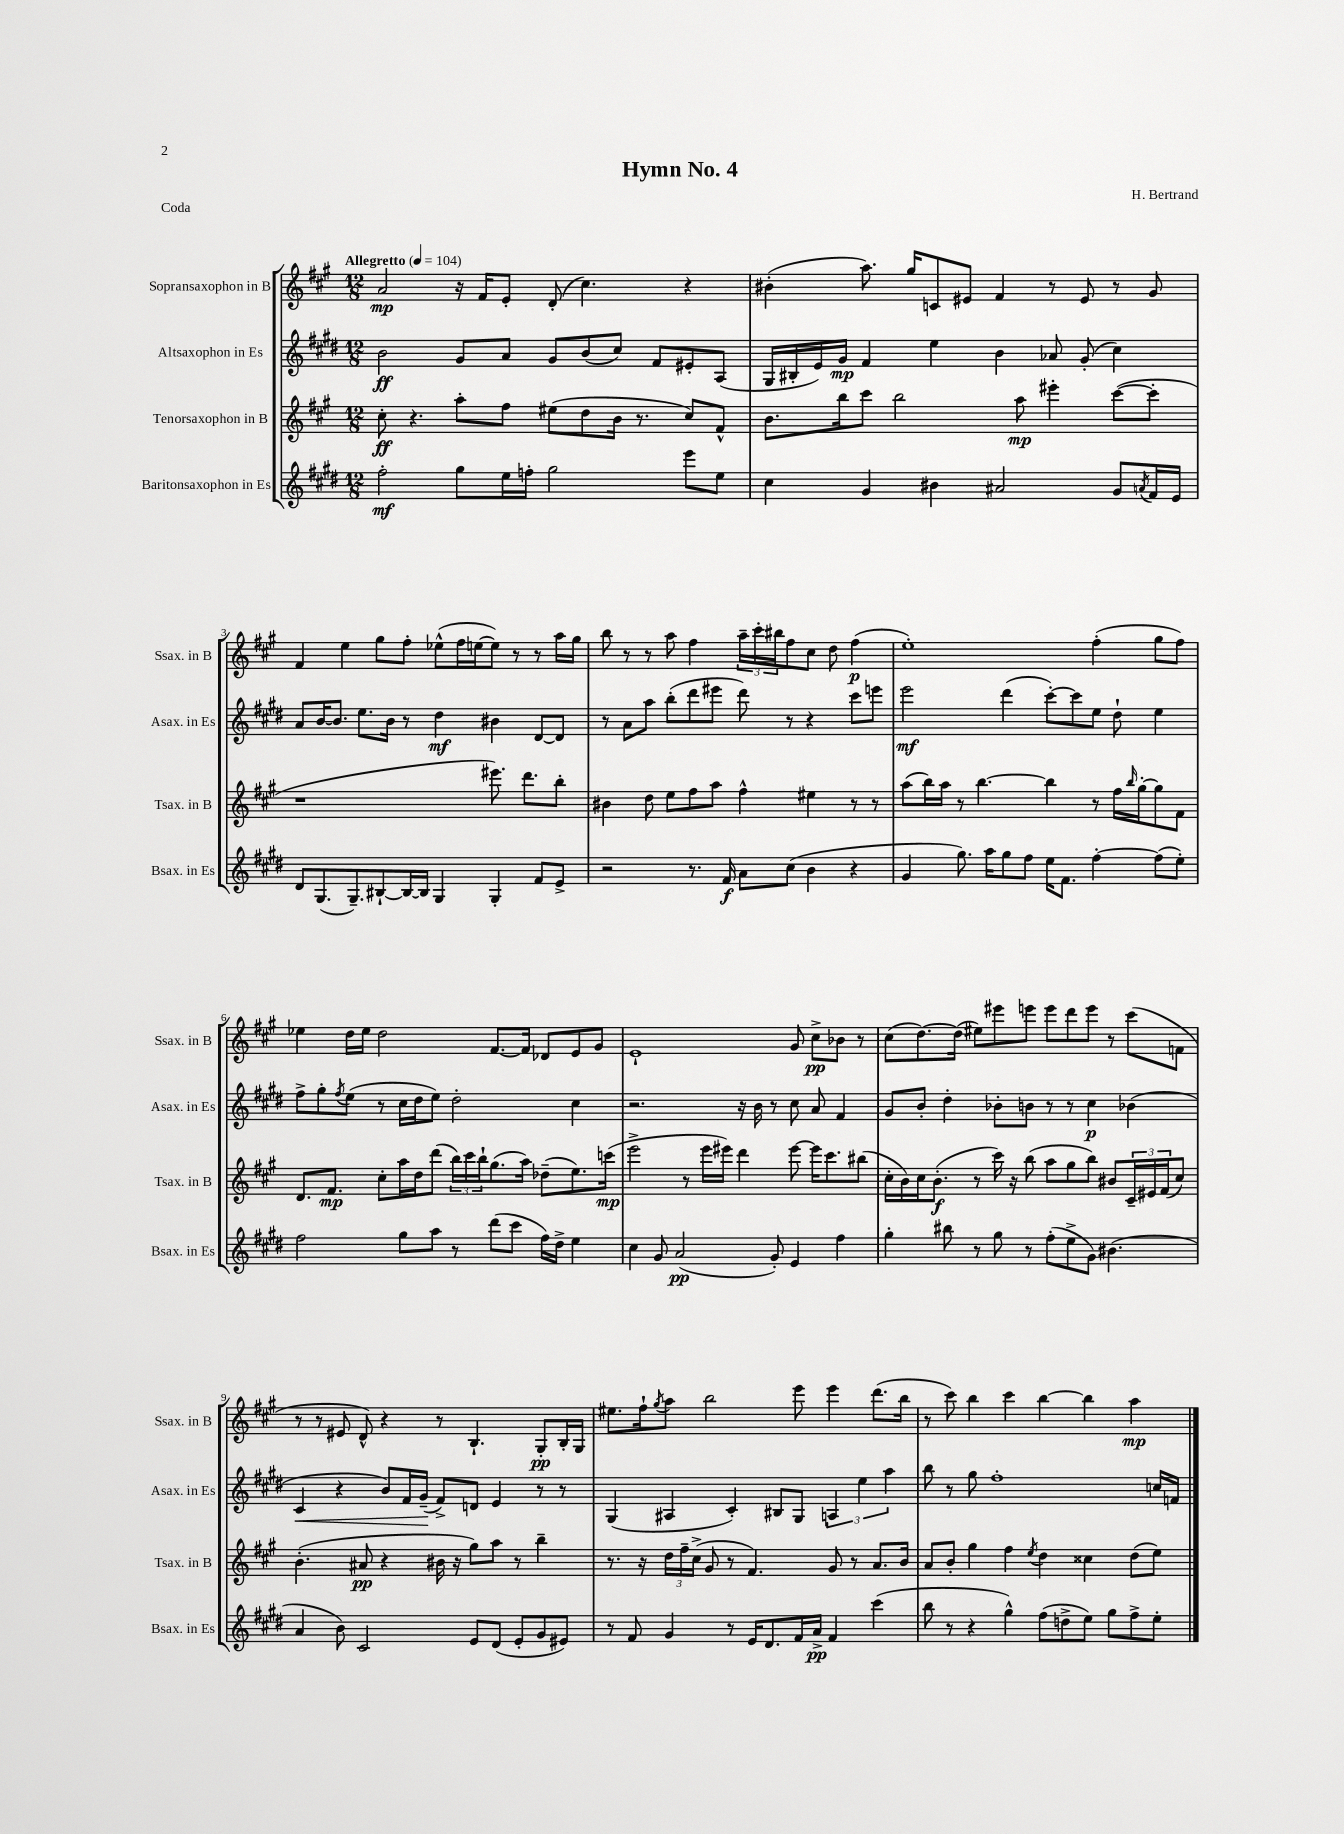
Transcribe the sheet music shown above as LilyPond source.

\header { title = "Hymn No. 4" composer = "H. Bertrand" piece = "Coda" }
<<
\new StaffGroup <<
\new Staff = "s0" \with { instrumentName = "Sopransaxophon in B" shortInstrumentName = "Ssax. in B" } {
    \clef treble \key a \major \numericTimeSignature \time 12/8 \tempo "Allegretto" 4 = 104
    a'2\mp r16 fis'16 e'8-. d'8-.( cis''4.) r4 |
    bis'4-.( a''8.) gis''16 c'8 eis'8 fis'4 r8 eis'8 r8 gis'8 |
    fis'4 e''4 gis''8 fis''8-. ees''8-^( fis''16 e''16~ e''8) r8 r8 a''16 gis''16 |
    b''8 r8 r8 a''8 fis''4 \tuplet 3/2 { a''16-- cis'''16-. bis''16 } fis''8 cis''8 d''8 fis''4\p( |
    e''1-.) fis''4-.( gis''8 fis''8) |
    ees''4 d''16 ees''16 d''2 fis'8.~ fis'16 des'8 e'8 gis'8 |
    e'1-! gis'8 cis''8->\pp bes'8 r8 |
    cis''8( d''8.~) d''16( eis''8) eis'''8 e'''8 e'''8 d'''8 e'''8 r8 cis'''8( f'8 |
    r8 r8 eis'8 d'8-^) r4 r8 b4.-! gis8-.\pp b16-. gis16 |
    eis''8. fis''16-! \acciaccatura { gis''8 } a''8 b''2 e'''8 e'''4 d'''8.( b''16 |
    r8 cis'''8) b''4 cis'''4 b''4~ b''4 a''4\mp \bar "|." |
}
\new Staff = "s1" \with { instrumentName = "Altsaxophon in Es" shortInstrumentName = "Asax. in Es" } {
    \clef treble \key e \major \numericTimeSignature \time 12/8
    b'2\ff gis'8 a'8 gis'8 b'8( cis''8) fis'8 eis'8-. a8( |
    gis16 bis16-. e'16) gis'16\mp fis'4 e''4 b'4 aes'8 gis'8-.( cis''4) |
    a'8 b'16~ b'8. e''8. b'16 r8 dis''4\mf bis'4 dis'8~ dis'8 |
    r8 a'8 a''8 b''8-.( dis'''8 eis'''8 dis'''8) r8 r4 cis'''8 e'''8 |
    e'''2\mf dis'''4( cis'''8~-.) cis'''8 e''8 dis''8-! e''4 |
    fis''8-> gis''8-. \acciaccatura { fis''8 } e''8( r8 cis''16 dis''16 e''8) dis''2-. cis''4 |
    r2. r16 b'16 r8 cis''8 a'8 fis'4 |
    gis'8 b'8-. dis''4-. bes'8-. b'8 r8 r8 cis''4\p bes'4( |
    cis'4\< r4 b'8) fis'16 gis'16--\!( fis'8->) d'8 e'4 r8 r8 |
    gis4( ais4 cis'4-.) bis8 gis8 \tuplet 3/2 { a4 e''4 a''4 } |
    b''8 r8 gis''8 fis''1-. c''16 f'16 \bar "|." |
}
\new Staff = "s2" \with { instrumentName = "Tenorsaxophon in B" shortInstrumentName = "Tsax. in B" } {
    \clef treble \key a \major \numericTimeSignature \time 12/8
    cis''8-.\ff r4. a''8-. fis''8 eis''8( d''8 b'16 r8. cis''8) fis'8-^ |
    b'8. b''16 cis'''8 b''2 a''8\mp eis'''4-. cis'''8~( cis'''8-. |
    r1 eis'''8.) d'''8. b''8-. |
    bis'4 d''8 e''8 fis''8 a''8 fis''4-^ eis''4 r8 r8 |
    a''8( b''16) a''16 r8 b''4.~ b''4 r8 fis''16 \grace { b''16 } gis''16~-. gis''8 fis'8 |
    d'8. fis'8.\mp cis''8-. a''16 d''16 d'''8( \tuplet 3/2 { b''16) cis'''16 b''16-! } gis''8.( a''16) des''8--( e''8.) c'''16\mp( |
    e'''2-> r8 e'''16 eis'''16) d'''4 eis'''8~ eis'''16 cis'''8. bis''8( |
    cis''16-. b'16) cis''16 b'8.-.\f( r8 cis'''16) r16 b''8( a''8 gis''8 b''8) bis'8 \tuplet 3/2 { cis'16-- eis'16 fis'16( } cis''8) |
    b'4.-.( ais'8\pp r4 bis'16 r16 gis''8) a''8 r8 b''4-- |
    r8. r16 \tuplet 3/2 { d''16 fis''16-- cis''16->( } gis'8 r8 fis'4.) gis'8 r8 a'8. b'16 |
    a'8 b'8-. gis''4 fis''4 \acciaccatura { e''8 } d''4 cisis''4 d''8( e''8) \bar "|." |
}
\new Staff = "s3" \with { instrumentName = "Baritonsaxophon in Es" shortInstrumentName = "Bsax. in Es" } {
    \clef treble \key e \major \numericTimeSignature \time 12/8
    fis''2-.\mf gis''8 e''16 f''16-. gis''2 e'''8 e''8 |
    cis''4 gis'4 bis'4 ais'2 gis'8 \acciaccatura { a'8 } fis'16 e'16 |
    dis'8 gis8.( gis8.--) bis8~-! bis16~ bis16 gis4 gis4-. fis'8 e'8-> |
    r2 r8. fis'16\f a'8 cis''8( b'4 r4 |
    gis'4 gis''8.) a''16 gis''8 fis''8 e''16 fis'8. fis''4~-. fis''8( e''8-.) |
    fis''2 gis''8 a''8 r8 dis'''8( cis'''8 fis''16) dis''16-> e''4 |
    cis''4 gis'8 a'2\pp( gis'8-.) e'4 fis''4 |
    gis''4-. bis''8 r8 gis''8 r8 fis''8-.( e''8-> gis'8) bis'4.( |
    a'4 b'8) cis'2 e'8 dis'8( e'8-. gis'8 eis'8) |
    r8 fis'8 gis'4 r8 e'16 dis'8. fis'16 a'16->\pp fis'4 cis'''4( |
    b''8 r8 r4 gis''4-^) fis''8( d''8-> e''8) gis''8 fis''8-> e''8-. \bar "|." |
}
>>
>>
